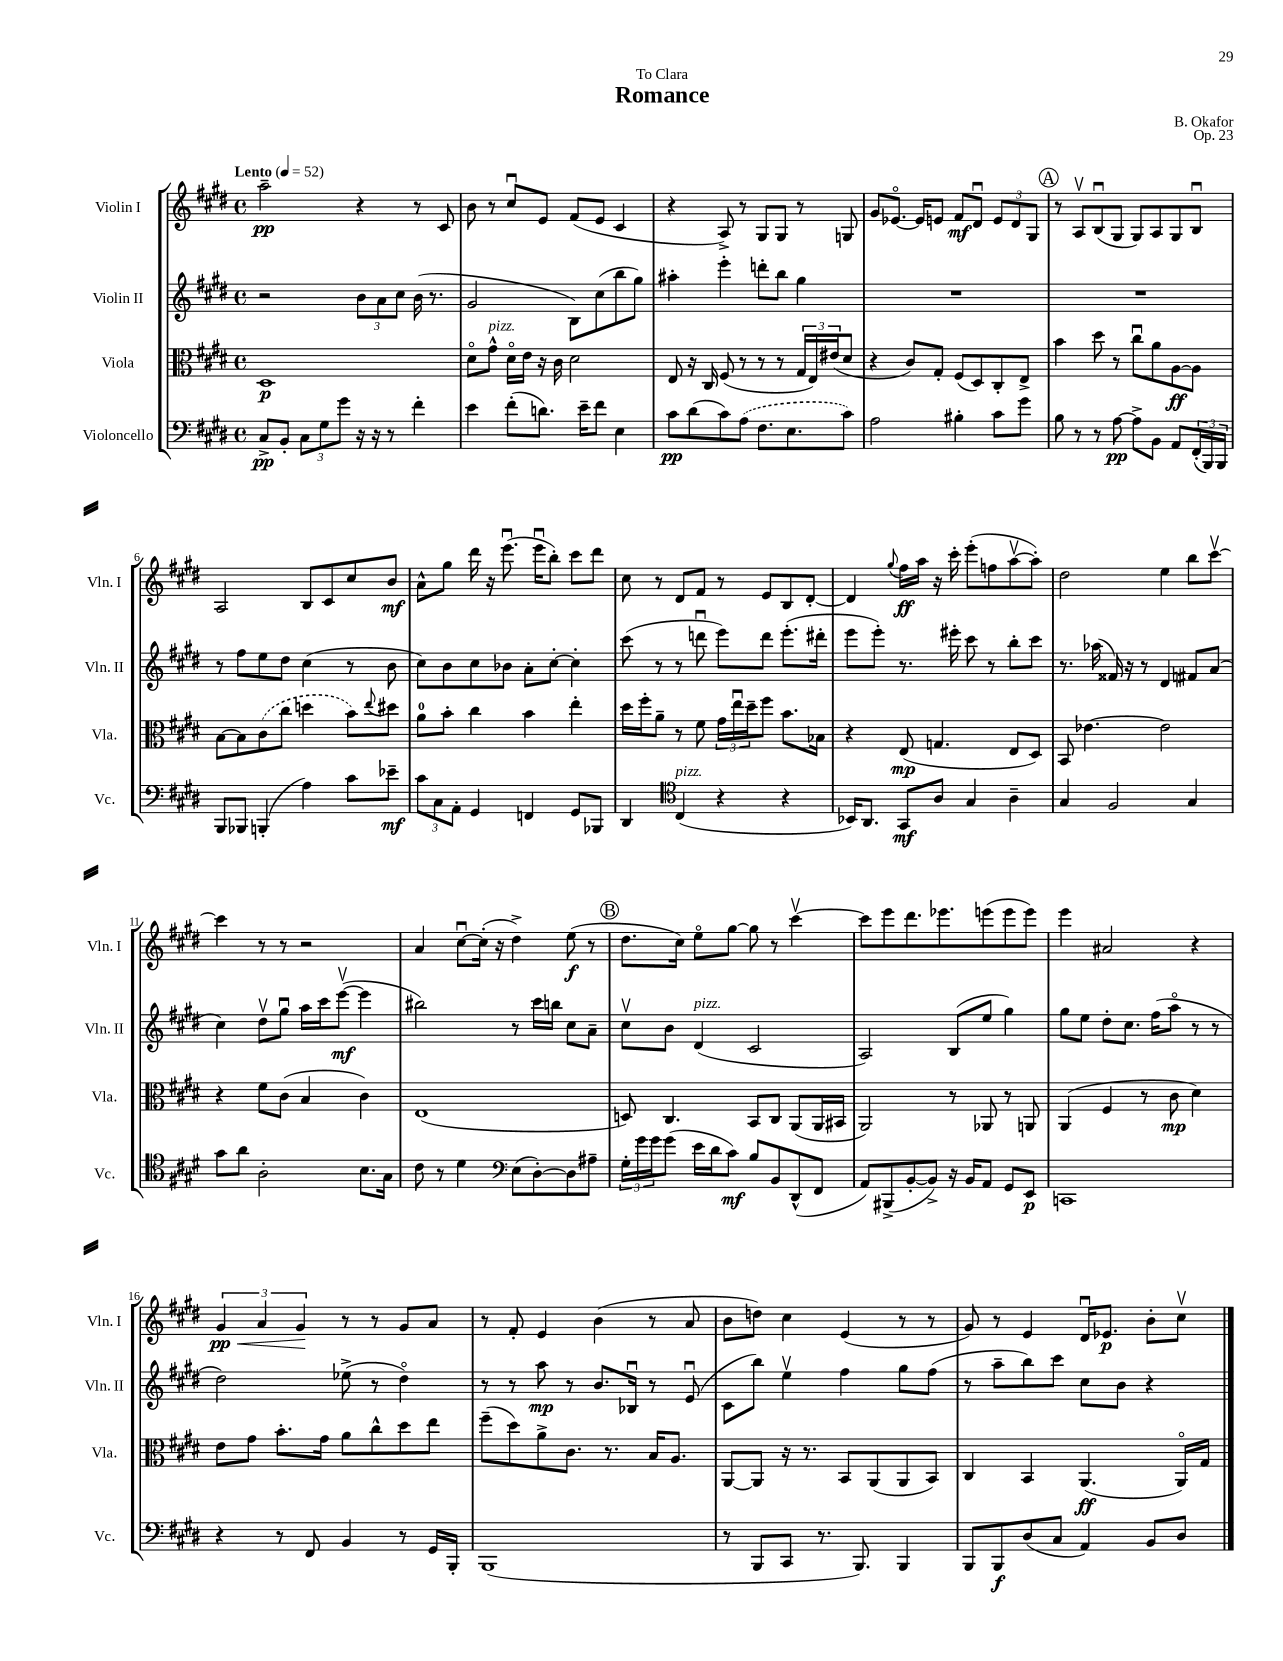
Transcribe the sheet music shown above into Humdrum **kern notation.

**kern	**dynam	**kern	**dynam	**kern	**dynam	**kern	**dynam
*part4	*part4	*part3	*part3	*part2	*part2	*part1	*part1
*staff4	*staff4	*staff3	*staff3	*staff2	*staff2	*staff1	*staff1
*I"Violoncello	*	*I"Viola	*	*I"Violin II	*	*I"Violin I	*
*I'Vc.	*	*I'Vla.	*	*I'Vln. II	*	*I'Vln. I	*
*clefF4	*	*clefC3	*	*clefG2	*	*clefG2	*
*k[f#c#g#d#]	*	*k[f#c#g#d#]	*	*k[f#c#g#d#]	*	*k[f#c#g#d#]	*
*M4/4	*	*M4/4	*	*M4/4	*	*M4/4	*
*met(c)	*	*met(c)	*	*met(c)	*	*met(c)	*
*MM52	*	*MM52	*	*MM52	*	*MM52	*
=1	=1	=1	=1	=1	=1	=1	=1
!	!	!	!	!	!	!LO:TX:a:B:t=Lento	!
8C#^/L	pp	1D#	p	2r	.	2aa~\	pp
8BB'/J	.	.	.	.	.	.	.
12C#\L	.	.	.	.	.	.	.
12G#\	.	.	.	.	.	.	.
12g#\J	.	.	.	.	.	.	.
16r	.	.	.	12b\L	.	4r	.
16r	.	.	.	.	.	.	.
.	.	.	.	12a\	.	.	.
8r	.	.	.	.	.	.	.
.	.	.	.	12cc#\J	.	.	.
4f#'\	.	.	.	(16b\	.	8r	.
.	.	.	.	8.r	.	.	.
.	.	.	.	.	.	8c#/	.
=2	=2	=2	=2	=2	=2	=2	=2
4e\	.	8d#\L	.	2g#/	.	8b\	.
!	!	!LO:TX:a:i:t=pizz.	!	!	!	!	!
.	.	8g#^^\J	.	.	.	8r	.
(8f#'\L	.	16d#\LL	.	.	.	8cc#u/L	.
.	.	16e\JJ	.	.	.	.	.
8.dn\J)	.	16r	.	.	.	8e/J	.
.	.	16c#\	.	.	.	.	.
.	.	2d#\	.	8B\L)	.	(8f#/L	.
16e~\KL	.	.	.	.	.	.	.
8f#\J	.	.	.	(8cc#\	.	8e/J	.
4E\	.	.	.	8bb\	.	4c#/	.
.	.	.	.	8gg#\J)	.	.	.
=3	=3	=3	=3	=3	=3	=3	=3
8c#\L	pp	8E/	.	4aa#X'\	.	4r	.
(8d#\	.	16r	.	.	.	.	.
.	.	16C#/	.	.	.	.	.
8c#\)	.	(8F#/	.	4eee'\	.	8A^/)	.
(8A\J	.	8r	.	.	.	8r	.
8.F#\L	.	8r	.	8dddn'\L	.	8G#/L	.
.	.	8r	.	8bb\J	.	8G#/J	.
8.E\	.	.	.	.	.	.	.
.	.	24G#/LL	.	4gg#\	.	8r	.
.	.	24E/)	.	.	.	.	.
.	.	(24e#X/J	.	.	.	.	.
8c#\J)	.	8d#/J	.	.	.	8Gn/	.
=4	=4	=4	=4	=4	=4	=4	=4
2A\	.	4r	.	1r	.	8g#/L	.
.	.	.	.	.	.	[8.e-X/J	.
.	.	8c#/L)	.	.	.	.	.
.	.	.	.	.	.	16e-/KL]	.
.	.	8G#'/J	.	.	.	8en/J	.
4B#X'\	.	(8F#/L	.	.	.	8f#/L	mf
.	.	8D#/)	.	.	.	8d#u/J	.
8c#\L	.	8C#'/	.	.	.	12e/L	.
.	.	.	.	.	.	12d#/	.
8g#\J	.	8E^/J	.	.	.	.	.
.	.	.	.	.	.	12G#/J	.
!!LO:REH:place=s1:t=A
=5	=5	=5	=5	=5	=5	=5	=5
8B\	.	4b\	.	1r	.	8r	.
8r	.	.	.	.	.	8Av/L	.
8r	.	8dd#\	.	.	.	(8Bu/	.
[8A\	pp	8r	.	.	.	8G#/J	.
8A^\L]	.	8cc#u\L	.	.	.	8G#/L)	.
8BB\J	.	8a\	.	.	.	8A/	.
8AA/L	.	[8A\	ff	.	.	8G#/	.
(24FF#'/L	.	8A\J]	.	.	.	8Bu/J	.
24BBB/)	.	.	.	.	.	.	.
24BBB/JJ	.	.	.	.	.	.	.
!!LO:LB:g=z
=6	=6	=6	=6	=6	=6	=6	=6
8BBB/L	.	[8B\L	.	8r	.	2A/	.
8BBB-X/J	.	8B\]	.	8ff#\L	.	.	.
(4BBBn'/	.	(8c#\	.	8ee\	.	.	.
.	.	8cc#\J	.	8dd#\J	.	.	.
4A\)	.	4ddn\	.	(4cc#\	.	8B/L	.
.	.	.	.	.	.	8c#/	.
8c#\L	.	8b\L)	.	8r	.	8cc#/	.
.	.	8qqee/	.	.	.	.	.
8e-X~\J	mf	8dd#X\J	.	8b\	.	8b/J	mf
=7	=7	=7	=7	=7	=7	=7	=7
12c#\L	.	8a\L	.	8cc#\L)	.	8a^^\L	.
12C#\	.	.	.	.	.	.	.
.	.	8b'\J	.	8b\	.	8gg#\J	.
12AA'\J	.	.	.	.	.	.	.
4GG#/	.	4cc#\	.	8cc#\	.	16ddd#\	.
.	.	.	.	.	.	16r	.
.	.	.	.	8b-X\J	.	(8.eeeu\	.
4FFn/	.	4b\	.	8a'\L	.	.	.
.	.	.	.	.	.	16eeeu\KL	.
.	.	.	.	[8cc#'\J	.	8bb'\J)	.
8GG#/L	.	4ee'\	.	4cc#'\]	.	8ccc#\L	.
8BBB-X/J	.	.	.	.	.	8ddd#\J	.
=8	=8	=8	=8	=8	=8	=8	=8
4DD#/	.	16dd#\LL	.	(8ccc#\	.	8cc#\	.
.	.	16ff#'\J	.	.	.	.	.
.	.	8a~\J	.	8r	.	8r	.
*clefC4	*	*	*	*	*	*	*
!LO:TX:a:i:t=pizz.	!	!	!	!	!	!	!
(4C#/	.	8r	.	8r	.	8d#/L	.
.	.	8f#\	.	8dddnu\	.	8f#/J	.
4r	.	24g#\LL	.	8eee\L)	.	8r	.
.	.	24eeu\	.	.	.	.	.
.	.	24dd#~\J	.	.	.	.	.
.	.	8ff#\J	.	8ddd\J	.	8e/L	.
4r	.	8.b\L	.	(8.eee'\L	.	8B/	.
.	.	.	.	.	.	[8d#'/J	.
.	.	16B-X\Jk	.	16ddd#X'\Jk	.	.	.
=9	=9	=9	=9	=9	=9	=9	=9
16BB-X/KL)	.	4r	.	8eee\L	.	4d#/]	.
8.AA/J	.	.	.	.	.	.	.
.	.	.	.	8eee'\J)	.	.	.
.	.	.	.	.	.	8qqgg#/	.
8GG#/L	mf	(8E/	mp	8.r	.	16ff#\LL	ff
.	.	.	.	.	.	16aa\JJ	.
8A/J	.	4.Gn/	.	.	.	16r	.
.	.	.	.	16eee#X'\	.	16ccc#'\	.
4G#/	.	.	.	8ccc#\	.	(8eee'\L	.
.	.	.	.	8r	.	8ffn\	.
4A~\	.	8E/L	.	8bb'\L	.	[8aav\	.
.	.	8D#/J)	.	8ccc#\J	.	8aa'\J])	.
=10	=10	=10	=10	=10	=10	=10	=10
4G#/	.	8BB/	.	8.r	.	2dd#\	.
.	.	[4.e-X\	.	.	.	.	.
.	.	.	.	(16aa-X\	.	.	.
2F#/	.	.	.	16f##X/)	.	.	.
.	.	.	.	16r	.	.	.
.	.	.	.	8r	.	.	.
.	.	2e-\]	.	4d#/	.	4ee\	.
4G#/	.	.	.	8f#X/L	.	8bb\L	.
.	.	.	.	(8a/J	.	[8ccc#v\J	.
!!LO:LB:g=z
=11	=11	=11	=11	=11	=11	=11	=11
8g#\L	.	4r	.	4cc#\)	.	4ccc#\]	.
8a\J	.	.	.	.	.	.	.
2A'\	.	8f#\L	.	8dd#v\L	.	8r	.
.	.	(8c#\J	.	8gg#u\J	.	8r	.
.	.	4B/	.	16aa\LL	.	2r	.
.	.	.	.	16ccc#\J	.	.	.
.	.	.	.	([8eeev\J	mf	.	.
8.B\L	.	4c#\)	.	4eee\]	.	.	.
16G#\Jk	.	.	.	.	.	.	.
=12	=12	=12	=12	=12	=12	=12	=12
8c#\	.	(1E	.	2bb#X\)	.	4a/	.
8r	.	.	.	.	.	.	.
4d#\	.	.	.	.	.	[8cc#u\L	.
.	.	.	.	.	.	(16cc#'\Jk]	.
.	.	.	.	.	.	16r	.
*clefF4	*	*	*	*	*	*	*
(8E\L	.	.	.	8r	.	4dd#^\)	.
[8D#'\)	.	.	.	16ccc#\LL	.	.	.
.	.	.	.	16bbn\JJ	.	.	.
8D#\]	.	.	.	8cc#\L	.	(8ee\	f
8A#X~\J	.	.	.	8a~\J	.	8r	.
!!LO:REH:place=s1:t=B
=13	=13	=13	=13	=13	=13	=13	=13
24G#'\LL	.	8Dn/)	.	8cc#v\L	.	8.dd#\L	.
24g#\	.	.	.	.	.	.	.
24g#\J	.	.	.	.	.	.	.
(8g#\J	.	4.C#/	.	8b\J	.	.	.
.	.	.	.	.	.	16cc#\Jk)	.
!	!	!	!	!LO:TX:a:i:t=pizz.	!	!	!
16e\LL	.	.	.	(4d#/	.	8ee\L	.
16d#\J	.	.	.	.	.	.	.
8c#\J)	mf	.	.	.	.	[8gg#\J	.
8B/L	.	8BB/L	.	2c#/	.	8gg#\]	.
8BB/	.	8C#/J	.	.	.	8r	.
(8DD#^^/	.	(8AA/L	.	.	.	[4ccc#v\	.
8FF#/J	.	16AA/L	.	.	.	.	.
.	.	16BB#X/JJ	.	.	.	.	.
=14	=14	=14	=14	=14	=14	=14	=14
8AA/L)	.	2AA/)	.	2A/)	.	8ccc#\L]	.
(8BBB#X^/	.	.	.	.	.	8eee\	.
[8BB'/	.	.	.	.	.	8.ddd#\	.
8BB^/J])	.	.	.	.	.	.	.
.	.	.	.	.	.	8.eee-X\	.
16r	.	8r	.	(8B/L	.	.	.
16BB/KL	.	.	.	.	.	.	.
8AA/J	.	8AA-X/	.	8ee/J	.	(8eeen\	.
8GG#/L	.	8r	.	4gg#\)	.	8eee\	.
8EE/J	p	8AAn/	.	.	.	8eee\J)	.
=15	=15	=15	=15	=15	=15	=15	=15
1CCn	.	(4AA/	.	8gg#\L	.	4eee\	.
.	.	.	.	8ee\J	.	.	.
.	.	4F#/	.	8dd#'\L	.	2a#X/	.
.	.	.	.	8.cc#\J	.	.	.
.	.	8r	.	.	.	.	.
.	.	.	.	(16ff#\KL	.	.	.
.	.	8c#\	mp	8aa\J	.	.	.
.	.	4d#\)	.	8r	.	4r	.
.	.	.	.	8r	.	.	.
!!LO:LB:g=z
=16	=16	=16	=16	=16	=16	=16	=16
!	!	!	!	!	!	!	!LO:HP:b
4r	.	8e\L	.	2dd#\)	.	6g#/	< pp
.	.	8g#\J	.	.	.	.	.
.	.	.	.	.	.	6a/	.
8r	.	8.b'\L	.	.	.	.	.
.	.	.	.	.	.	6g#/	.
8FF#/	.	.	.	.	.	.	.
.	.	16g#\Jk	.	.	.	.	.
4BB/	.	8a\L	.	(8ee-X^\	.	8r	[
.	.	8cc#^^\	.	8r	.	8r	.
8r	.	8dd#\	.	4dd#\)	.	8g#/L	.
16GG#/LL	.	8ee\J	.	.	.	8a/J	.
16BBB'/JJ	.	.	.	.	.	.	.
=17	=17	=17	=17	=17	=17	=17	=17
(1BBB	.	(8ff#~\L	.	8r	.	8r	.
.	.	8dd#\)	.	8r	.	8f#'/	.
.	.	8a^\	.	8aa\	mp	4e/	.
.	.	8.c#\J	.	8r	.	.	.
.	.	.	.	8.b/L	.	(4b\	.
.	.	8.r	.	.	.	.	.
.	.	.	.	16B-Xu/Jk	.	.	.
.	.	16B/KL	.	8r	.	8r	.
.	.	8.A/J	.	.	.	.	.
.	.	.	.	(8eu/	.	8a/	.
=18	=18	=18	=18	=18	=18	=18	=18
8r	.	[8AA/L	.	8c#\L	.	8b\L	.
8BBB/L	.	8AA/J]	.	8bb\J)	.	8ddn\J)	.
8CC#/J	.	16r	.	4eev\	.	4cc#\	.
.	.	8.r	.	.	.	.	.
8.r	.	.	.	.	.	.	.
.	.	8BB/L	.	4ff#\	.	(4e/	.
8.BBB/)	.	.	.	.	.	.	.
.	.	(8AA/	.	.	.	.	.
4BBB/	.	8AA/	.	8gg#\L	.	8r	.
.	.	8BB/J)	.	(8ff#\J	.	8r	.
=19	=19	=19	=19	=19	=19	=19	=19
8BBB/L	.	4C#/	.	8r	.	8g#/)	.
8BBB/	f	.	.	8aa~\L	.	8r	.
(8D#/	.	4BB/	.	8bb\)	.	4e/	.
8C#/J	.	.	.	8ccc#\J	.	.	.
4AA/)	.	(4.AA/	ff	8cc#\L	.	16d#u/KL	.
.	.	.	.	.	.	8.e-X/J	p
.	.	.	.	8b\J	.	.	.
8BB/L	.	.	.	4r	.	8b'\L	.
8D#/J	.	16AA/LL)	.	.	.	8cc#v\J	.
.	.	16G#/JJ	.	.	.	.	.
==	==	==	==	==	==	==	==
*-	*-	*-	*-	*-	*-	*-	*-
